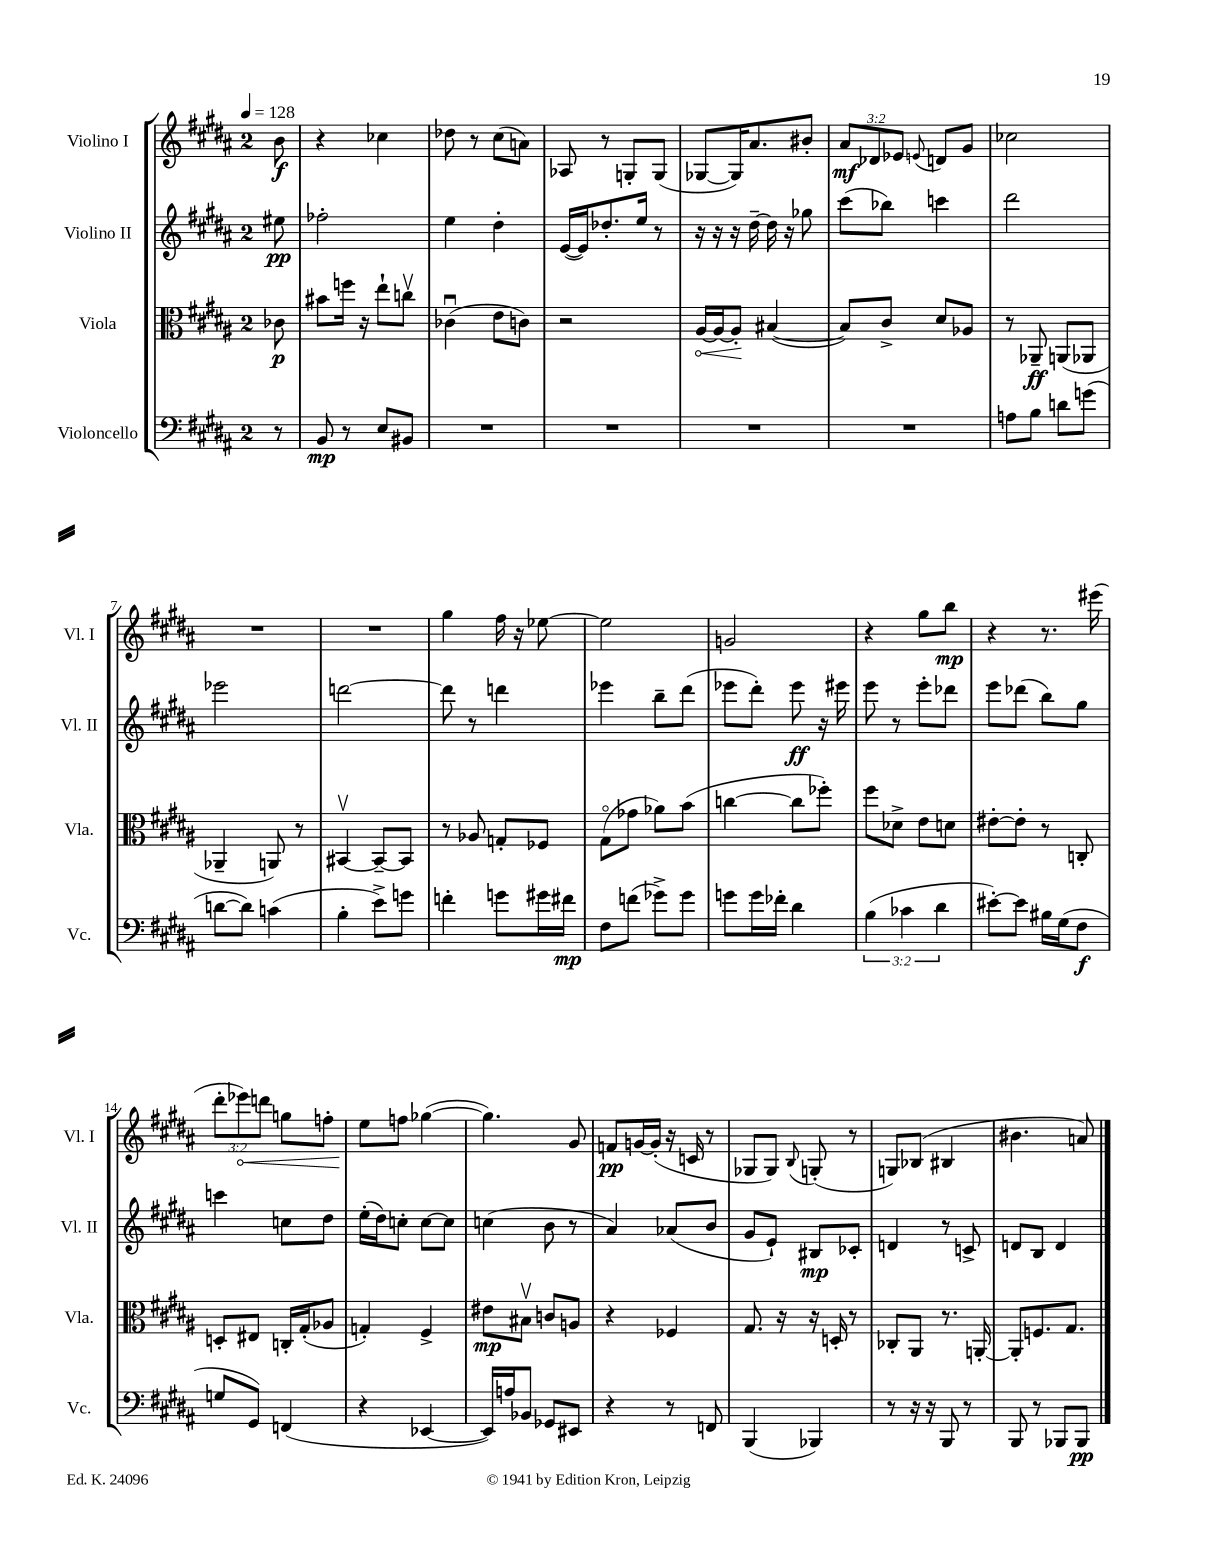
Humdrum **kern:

**kern	**kern	**kern	**kern
*staff4	*staff3	*staff2	*staff1
*clefF4	*clefC3	*clefG2	*clefG2
*k[f#c#g#d#a#]	*k[f#c#g#d#a#]	*k[f#c#g#d#a#]	*k[f#c#g#d#a#]
*M2/4	*M2/4	*M2/4	*M2/4
*MM128	*MM128	*MM128	*MM128
8r	8c-\	8ee#\	8b\
=	=	=	=
8BB/	8b#\L	2ff-'\	4r
8r	16ff\Jk	.	.
.	16r	.	.
8E/L	8ee`\L	.	4cc-\
8BB#/J	8ccv\J	.	.
=	=	=	=
2r	(4c-u\	4ee\	8dd-\
.	.	.	8r
.	8e\L	4dd#'\	(8cc#\L
.	8c\J)	.	8a\J)
=	=	=	=
2r	2r	([16e/LL	8A-/
.	.	16e/]J)	.
.	.	8.dd-'/	8r
.	.	.	8G'/L
.	.	16ee/Jk	.
.	.	8r	(8G/J
=	=	=	=
2r	[16A#/LL	16r	[8G-/L
.	16A#/_J	16r	.
.	8A#'/]J	16r	16G-/]K)
.	.	[16dd#~\	8.a#/
.	([4B#/	16dd#\]	.
.	.	16r	.
.	.	8gg-\	8b#'/J
=	=	=	=
2r	8B#/]L)	(8ccc#\L	12a#/L
.	.	.	12d-/
.	8c#^/J	8bb-\J)	.
.	.	.	12e-/J
.	.	.	8qqe/
.	8d#/L	4ccc\	8d/L
.	8A-/J	.	8g#/J
=	=	=	=
8A\L	8r	2ddd#\	2cc-\
8B\J	8AA-~/	.	.
8d\L	(8AA/L	.	.
(8g\J	8AA-/J	.	.
=	=	=	=
[8d\L	4AA-~/	2eee-\	2r
8d\]J)	.	.	.
(4c\	8AA/)	.	.
.	8r	.	.
=	=	=	=
4B'\	[4BB#v/	[2ddd\	2r
8e^\L)	8BB#~/_L	.	.
8g\J	8BB#/]J	.	.
=	=	=	=
4f'\	8r	8ddd\]	4gg#\
.	8A-/	8r	.
8g\L	8G'/L	4ddd\	16ff#\
.	.	.	16r
16g#\L	8F-/J	.	[8ee-\
16f#\JJ	.	.	.
=	=	=	=
8F#\L	(8G#o\L	4eee-\	2ee-\]
(8f\J	8g-\J	.	.
8g-^\L)	8a-\L)	8bb~\L	.
8g-\J	(8b\J	(8ddd#\J	.
=	=	=	=
8g\L	[4cc\	8eee-\L	2g/
16g\L	.	8ddd#'\J)	.
16f-'\JJ	.	.	.
4d#\	8cc\]L	8eee-\	.
.	8ff-'\J)	16r	.
.	.	16eee#\	.
=	=	=	=
(6B\	8ff#\L	8eee\	4r
.	8d-^\J	8r	.
6c-\	.	.	.
.	8e\L	8eee'\L	8gg#\L
6d#\	.	.	.
.	8d\J	8ddd-\J	8bb\J
=	=	=	=
[8e#'\L)	[8e#'\L	8eee\L	4r
8e#\]J	8e#'\]J	(8ddd-\J	.
16B#\LL	8r	8bb\L)	8.r
(16G#\J	.	.	.
8F#\J	8C'/	8gg#\J	.
.	.	.	(16eee#\
=	=	=	=
8G/L	8D'/L	4ccc\	12ddd#'\L
.	.	.	12eee-\)
8GG#/J)	8E#/J	.	.
.	.	.	12ddd\J
(4FF/	16C'/LL	8cc\L	8gg\L
.	(16G#'/J	.	.
.	8A-/J	8dd#\J	8ff'\J
=	=	=	=
4r	4G'/)	(16ee'\LL	8ee\L
.	.	16dd#\J)	.
.	.	8cc'\J	8ff\J
[4EE-/	4F#^/	[8cc\L	([4gg-\
.	.	8cc\]J	.
=	=	=	=
16EE-/]LL)	8e#\L	(4cc\	4.gg-\])
16A/J	.	.	.
8BB-/J	8B#v\J	.	.
8GG-/L	8c/L	8b\	.
8EE#/J	8A/J	8r	8g#/
=	=	=	=
4r	4r	4a#/)	8f/L
.	.	.	[16g/L
.	.	.	(16g'/]JJ
8r	4F-/	(8a-/L	16r
.	.	.	16c/
8FF/	.	8b/J	8r
=	=	=	=
(4BBB/	8.G#/	8g#/L	8G-/L
.	.	8e`/J)	8G-/J)
.	16r	.	.
.	.	.	8qqB/
4BBB-/)	16r	8B#/L	(8G'/
.	16D'/	.	.
.	8r	8c-'/J	8r
=	=	=	=
8r	8C-'/L	4d/	8G/L)
16r	8AA#/J	.	(8B-/J
16r	.	.	.
8BBB/	8.r	8r	4B#/
8r	.	8c^/	.
.	[16AA'/	.	.
=	=	=	=
8BBB/	8AA'/]L	8d/L	4.b#\
8r	8.F/	8B/J	.
8BBB-/L	.	4d/	.
.	8.G#/J	.	.
8BBB-/J	.	.	8a/)
==	==	==	==
*-	*-	*-	*-
